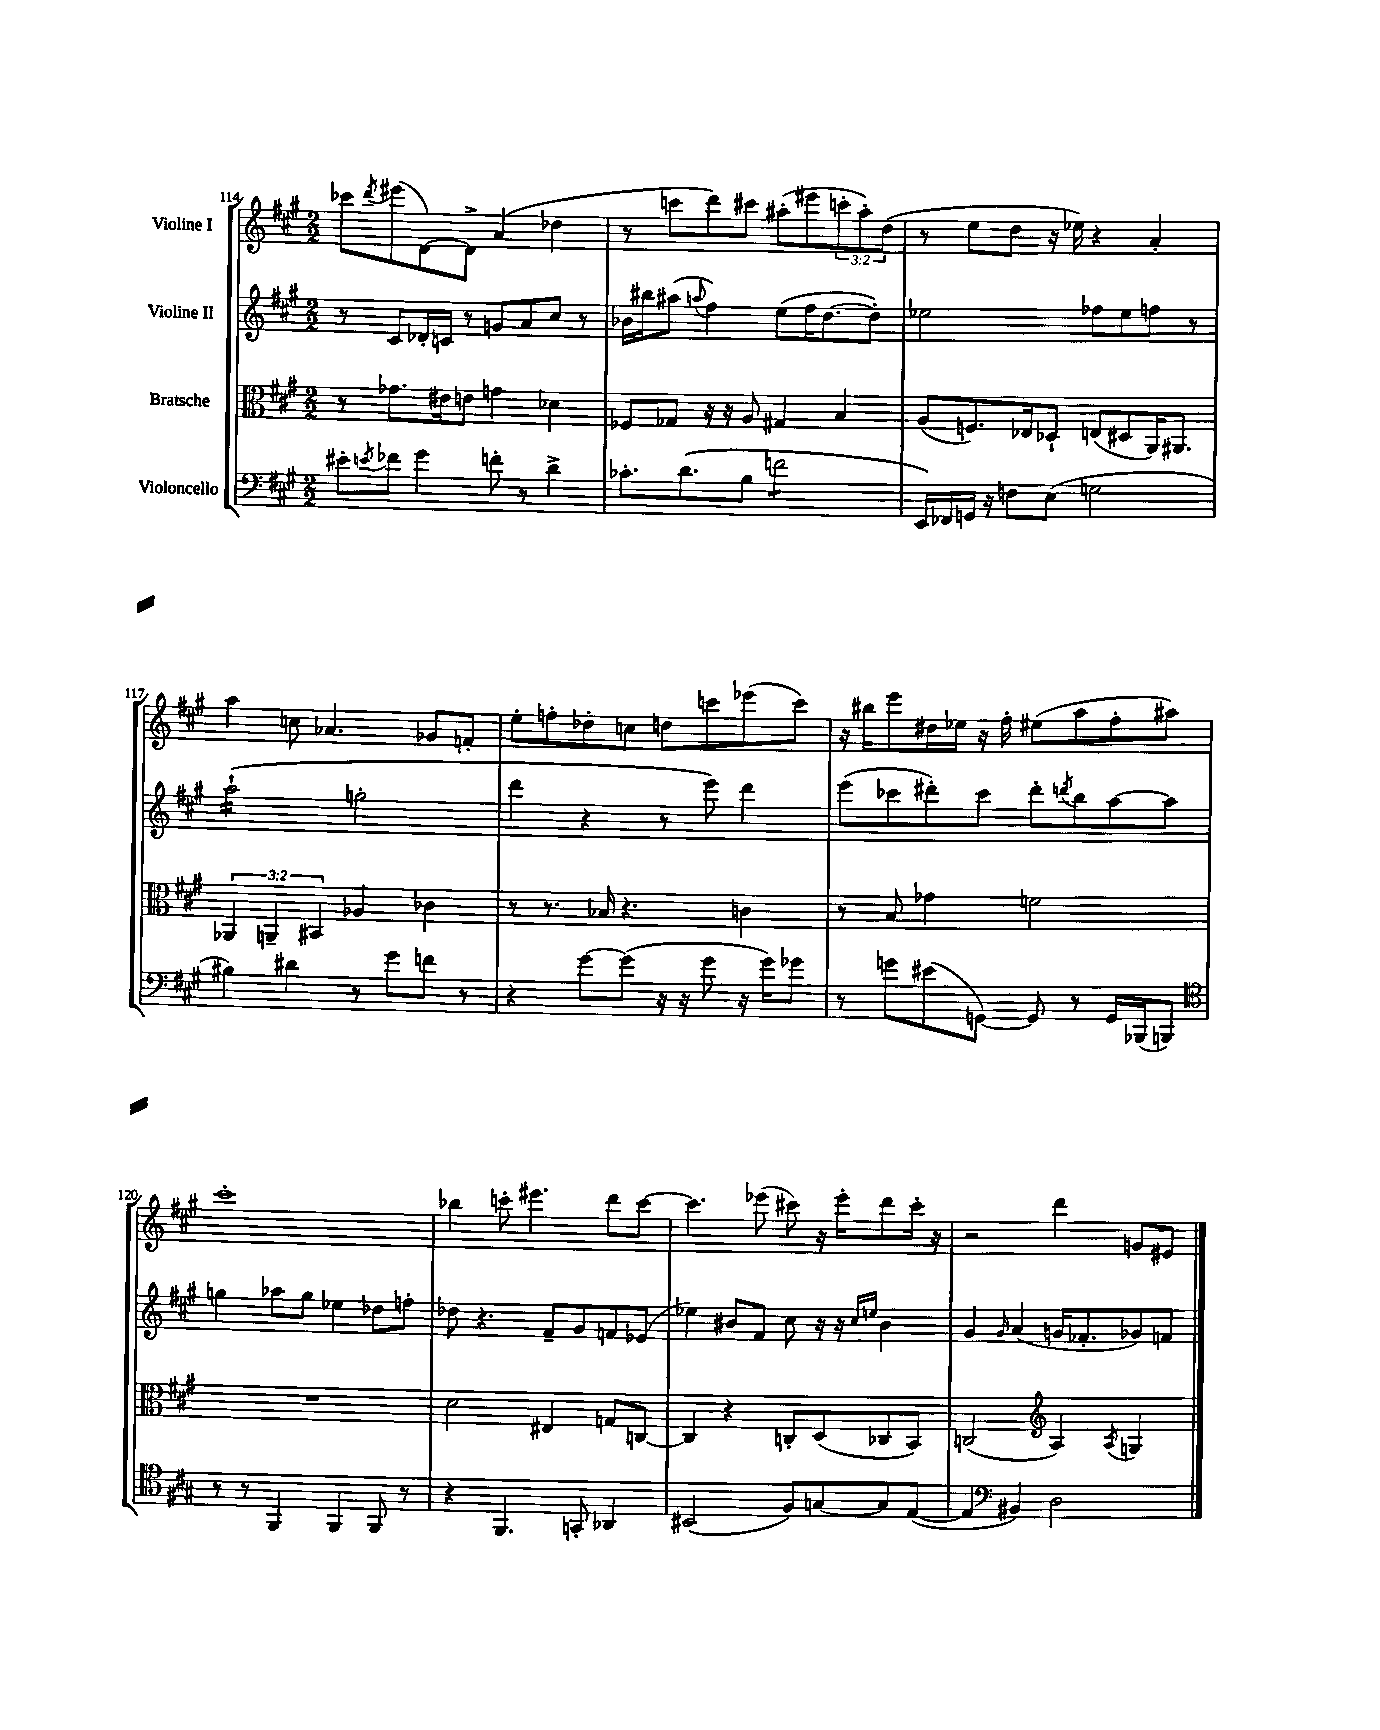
<<
\new StaffGroup <<
\new Staff = "s0" \with { instrumentName = "Violine I" } {
    \clef treble \key a \major \numericTimeSignature \time 2/2 \override Staff.TupletNumber.text = #tuplet-number::calc-fraction-text
    ces'''8 \acciaccatura { d'''8 } eis'''8( d'8~) d'8-> a'4( des''4 |
    r8 c'''8 d'''8) cis'''8 ais''8-.( eis'''8 \tuplet 3/2 { c'''8-. ais''8-.) d''8( } |
    r8 e''8 d''8 r16 ees''16) r4 a'4-. |
    a''4 c''8 aes'4. ges'8 f'8-. |
    e''8-. f''8-. des''8-. c''8 d''8 c'''8 ees'''8( c'''8) |
    r16 bis''16 e'''8 dis''16 ees''16 r16 fis''16-. eis''8( a''8 fis''8-. ais''8) |
    cis'''1-. |
    bes''4 c'''8-. eis'''4. d'''8 c'''8~ |
    c'''4. ees'''8( cis'''8) r16 ees'''16-. d'''8 cis'''16-. r16 |
    r2 d'''4 g'8 eis'8 \bar "|." |
}
\new Staff = "s1" \with { instrumentName = "Violine II" } {
    \clef treble \key a \major \numericTimeSignature \time 2/2
    r8 cis'8 des'16-. c'16 r8 g'8 a'8 cis''8 r8 |
    bes'16 bis''16 ais''8( \appoggiatura { a''8 } fis''4) e''8( fis''16 d''8.~ d''8-.) |
    ees''2 fes''8 ees''8 f''8 r8 |
    a''2:16-!( g''2-. |
    d'''4 r4 r8 e'''8) d'''4 |
    e'''8( ces'''8 dis'''8-.) ces'''8 dis'''8-. \acciaccatura { d'''8 } b''8 a''8~ a''8 |
    g''4 aes''8 g''8 ees''4 des''8 f''8-. |
    des''8 r4. fis'8-- gis'8 f'8 ees'8( |
    ees''4) bis'8 fis'8 cis''8 r16 r16 \grace { cis''16 e''16 } bis'4 |
    gis'4 \grace { gis'16 } a'4( g'16 fes'8.-. ges'8) f'8 \bar "|." |
}
\new Staff = "s2" \with { instrumentName = "Bratsche" } {
    \clef alto \key a \major \numericTimeSignature \time 2/2 \override Staff.TupletNumber.text = #tuplet-number::calc-fraction-text
    r8 ges'8. eis'16 e'8 g'4 des'4 |
    fes8 ges8 r16 r16 a8 gis4 b4 |
    a8( f8.) ees16 des8-! e8( dis8 a,16) ais,8. |
    \tuplet 3/2 { aes,4 a,4-- bis,4 } aes4 ces'4 |
    r8 r8. bes16 r4. c'4 |
    r8 b8 ges'4 f'2 |
    R1 |
    d'2 eis4 g8 c8~ |
    c4 r4 c8-. d8( ces8 b,8) |
    c2( \clef treble a4) \acciaccatura { a8 } g4 \bar "|." |
}
\new Staff = "s3" \with { instrumentName = "Violoncello" } {
    \clef bass \key a \major \numericTimeSignature \time 2/2
    eis'8-. \acciaccatura { e'8 } fes'8 gis'4 f'8-. r8 d'4-> |
    ces'8.-. d'8.( b8 f'2:8 |
    e,16) fes,16 g,16 r16 f8 e8( g2 |
    bis4) dis'4 r8 gis'8 f'8 r8 |
    r4 gis'8~ gis'8( r16 r16 gis'8 r16 gis'16) ges'8 |
    r8 g'8 eis'8( g,8~) g,8 r8 g,16 bes,,16( b,,8) |
    \clef tenor r8 r8 fis,4 fis,4 fis,8 r8 |
    r4 fis,4. g,8-. aes,4 |
    bis,2( fis8) g8~ g8 e8~( |
    e4 \clef bass bis,4) d2 \bar "|." |
}
>>
>>
\layout { \context { \Score currentBarNumber = #114 } }
